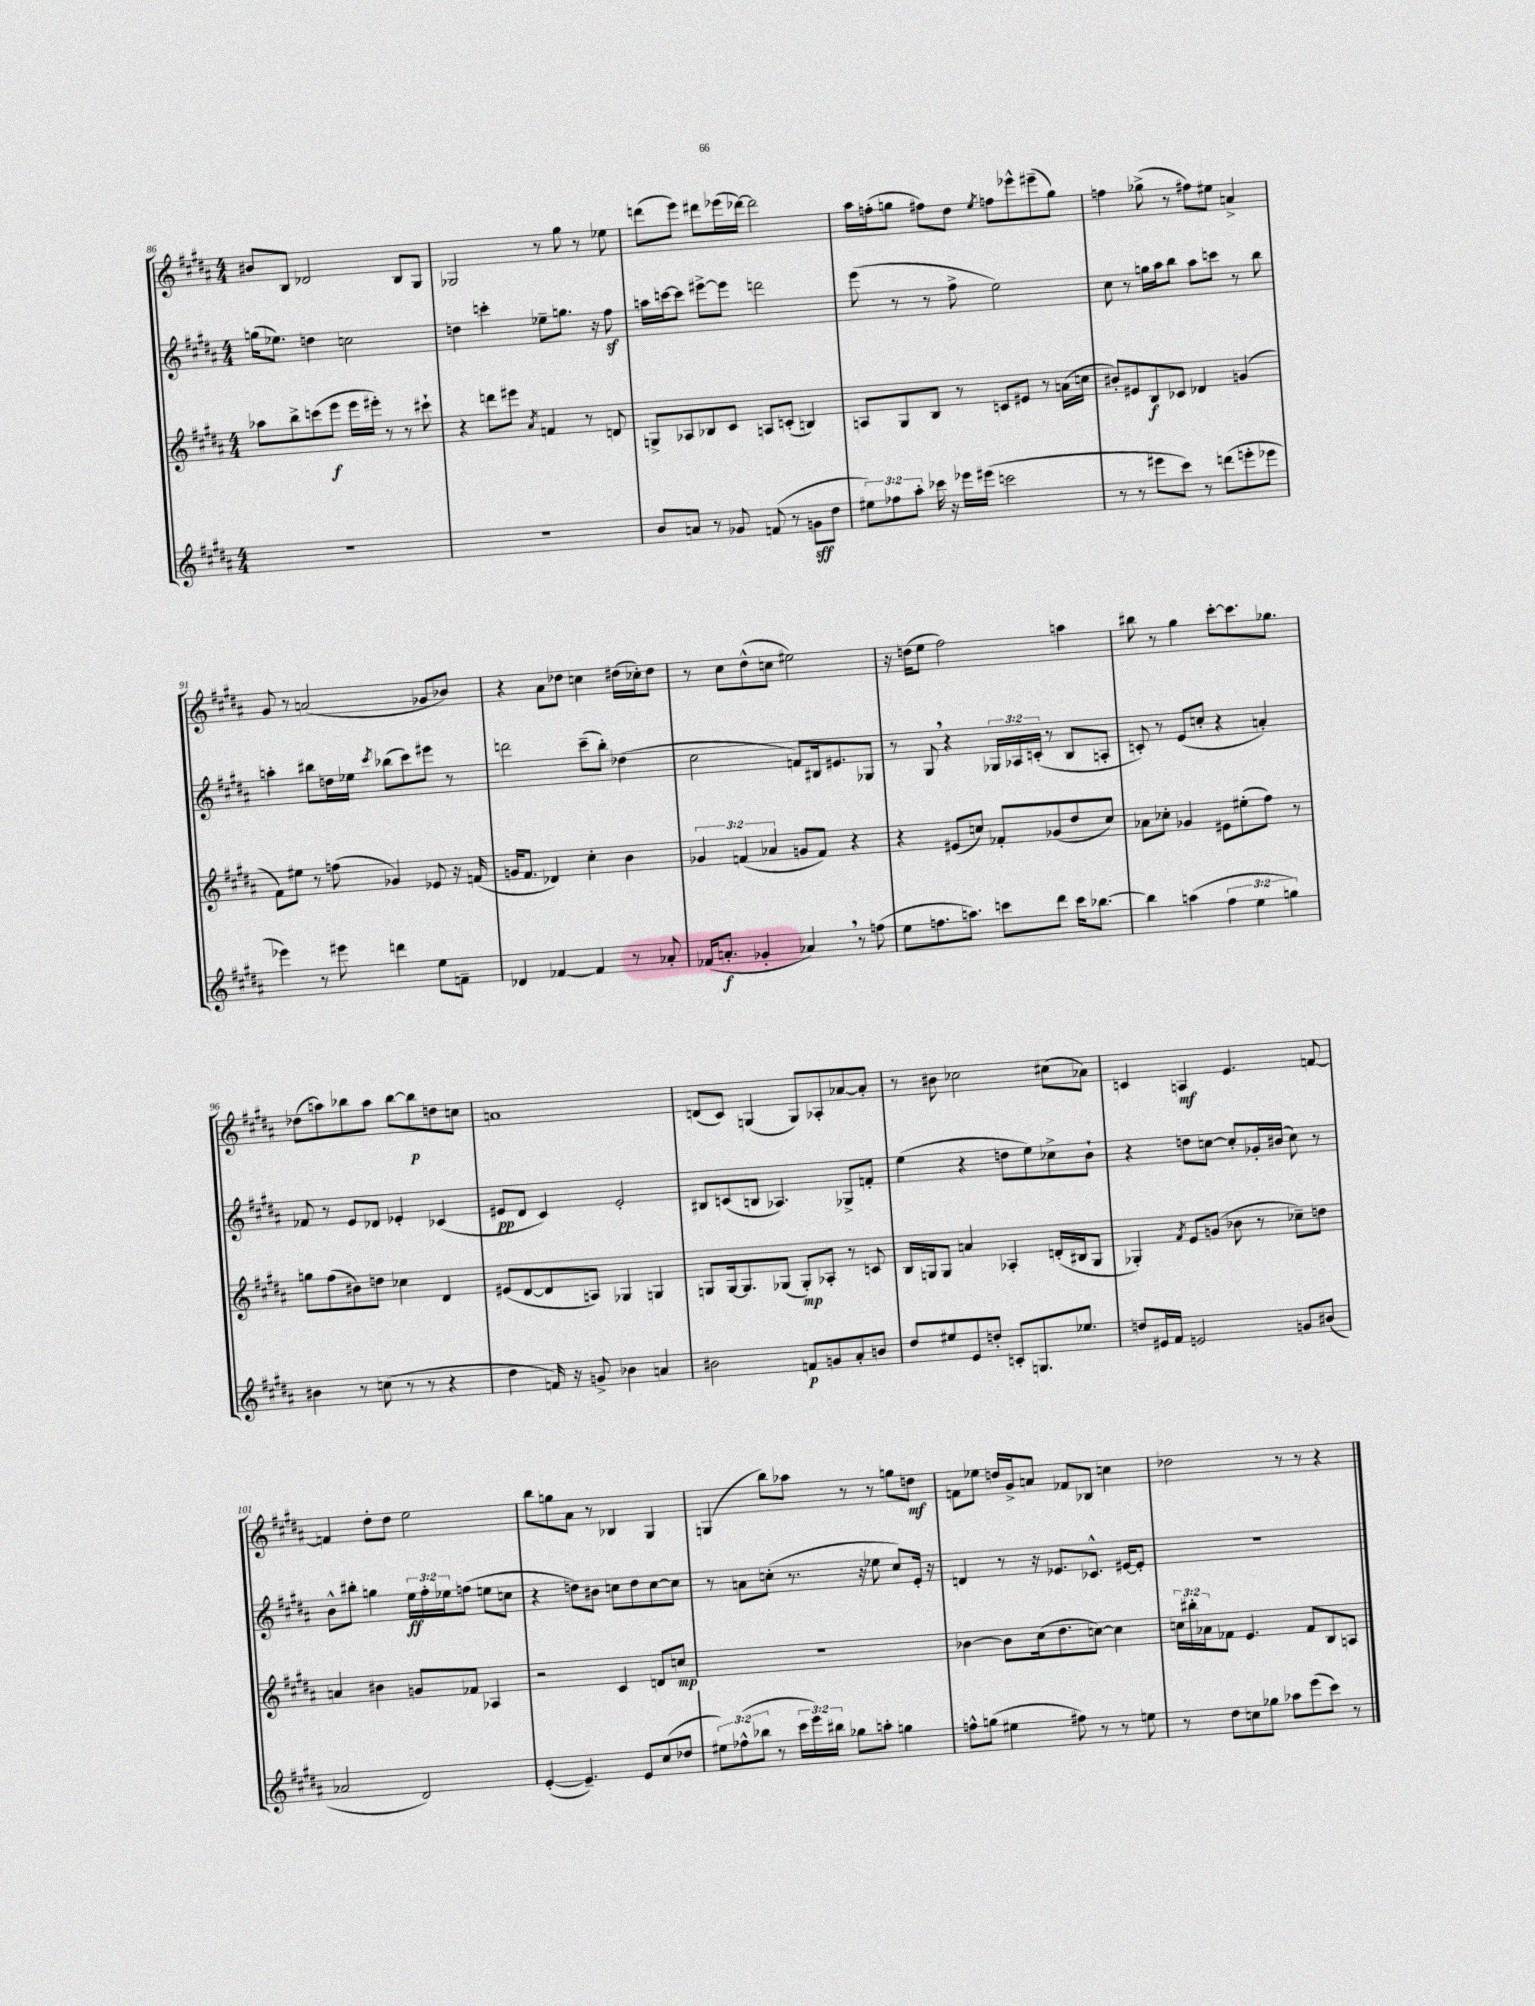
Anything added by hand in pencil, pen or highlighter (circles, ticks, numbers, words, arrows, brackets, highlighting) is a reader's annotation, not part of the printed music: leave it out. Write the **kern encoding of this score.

**kern	**kern	**kern	**kern
*staff4	*staff3	*staff2	*staff1
*clefG2	*clefG2	*clefG2	*clefG2
*k[f#c#g#d#a#]	*k[f#c#g#d#a#]	*k[f#c#g#d#a#]	*k[f#c#g#d#a#]
*M4/4	*M4/4	*M4/4	*M4/4
1r	8aa-	(16gg	8b#
.	.	8.ee-)	.
.	8bb^	.	8B
.	(8ccc	4dd	2d-
.	8eee	.	.
.	16eee	2cc	.
.	16eee#')	.	.
.	8r	.	.
.	8r	.	8B
.	8ccc#`	.	8G#
=	=	=	=
1r	4r	4dd	2G-
.	8ddd	4ccc'	.
.	8eee#	.	.
.	8qa#	.	.
.	4f	8ee-~	8r
.	.	8.gg	8gg#
.	8r	.	8r
.	.	16r	.
.	8d	8ff#	8ee-
=	=	=	=
8b	8G^	16aa	(8ddd
.	.	[16ccc	.
8a	8A-	8ccc]	8eee)
8r	8B-	[8eee#^	8ddd#
8g-	8c#	8eee#]	(16eee-
.	.	.	[16ddd-)
(8f	8A	2ddd	2ddd-]
8r	(8c'	.	.
8g	4B)	.	.
8dd#	.	.	.
=	=	=	=
12ee#)	8A	(8eee	16aa#
.	.	.	(16ff'
12ff-	.	.	.
.	8G#	8r	8gg
12aa#'	.	.	.
16ccc-	8B	8r	8ff#)
16r	.	.	.
16eee-	8r	8ff#^	8dd#
(16eee#	.	.	.
.	.	.	8qee
2ccc	8c	2ee)	8ff
.	8e#	.	8eee-^^
.	8r	.	(8eee#~
.	(16a	.	8gg)
.	16cc	.	.
=	=	=	=
8r	8b#')	8cc#	4ff
8r	8e#	8r	.
8eee#	8B	16gg	(8gg-^
.	.	16aa#	.
8ccc#)	8c-	8bb	8r
8r	4d-	8aa#	8ff#)
(8ddd	.	8ccc	8ee#
8eee'	(4g	8r	4a^
8eee-	.	8bb	.
=	=	=	=
4eee-)	8f#)	4aa'	8g#
.	8ee#	.	8r
8r	8r	8bb#	(2a
8eee#	(8ff	16dd	.
.	.	16ee-	.
.	.	8qccc#	.
4ddd	4g-)	(8bb-	.
.	.	8ccc#)	.
8ee	8e-	8eee#	8g-
8f~	16r	8r	8b-)
.	(16f	.	.
=	=	=	=
4d-	16g	2ddd	4r
.	8.f#	.	.
[4f-	4d-)	.	8a#
.	.	.	8dd-
4f-]	4cc#'	(8ccc#~	4cc
.	.	8bb')	.
8r	4b	(4dd-	(16dd#
.	.	.	16cc-')
8a-'	.	.	8dd#
=	=	=	=
(16f-	6g-	2cc#	8r
8.a'	.	.	.
.	.	.	8cc#
.	(6f	.	.
4g-'	.	.	(8dd#^^
.	6a-	.	.
.	.	.	8cc
4a-)	8g	8f)	2ee#)
.	8f)	16B#	.
.	.	8.e#	.
8r	4r	.	.
(8ff	.	8G-	.
=	=	=	=
8ee	4r	8r	16r
.	.	.	(16dd
8.ff	.	8G#	8ee
.	(8e#	4r	2ff#)
8.aa)	.	.	.
.	8cc)	.	.
8ccc	8f-'	24G-	.
.	.	24A-	.
.	.	(24c'	.
8ddd#	(8g-	8r	.
16ccc	8dd#	8B	4aa
[8.bb-	.	.	.
.	8cc)	8A'	.
=	=	=	=
4bb-]	8a-	8c')	8bb#
.	8cc-'	8r	8r
(4aa	4g-	(8e	4gg#
.	.	8cc'	.
6ff#	8e#	4r	[8ccc#'
.	(8ee#'	.	8.ccc#]
6ee	.	.	.
.	8ff#)	4a')	.
.	.	.	8.gg-
6gg)	.	.	.
.	8r	.	.
=	=	=	=
4b#	8gg	8f-	(8dd-
.	(8ff#	8r	8aa)
8r	8b#)	8e	8bb-
(8cc	8dd	8d-	8aa
8r	4cc-	4e-'	[8bb-
8r	.	.	8bb-]
4r	4d#	(4c-	8dd
.	.	.	8cc
=	=	=	=
4dd#	(8e#	8e#	1a
.	[8d#	8d#	.
16f)	8d#]	4c#)	.
16r	.	.	.
8g^	8A)	.	.
4b-	4G-	2e#'	.
4a	4G	.	.
=	=	=	=
2b#	8G	8B#	(8d
.	[16G	(8c	8c#)
.	8.G]	.	.
.	.	8B	(4G
.	(8G-	4.A-)	.
8f	8G-')	.	8G)
8g	8A-'	.	8A-'
8a#'	8r	8G-^	[8a-
8b	8c	8f'	8a-']
=	=	=	=
8dd#	16B	(4ee	8r
.	16G	.	.
8ee#	8G	.	8b#
8e	4a	4r	2cc-
8dd'	.	.	.
8c'	4A-'	8dd	.
8.G	.	8ee)	.
.	(16d'	8cc-^	(8cc#
8.ee-	16B#	.	.
.	8G	8b`	8a-)
=	=	=	=
8dd	4G-')	4r	4c
16e#	.	.	.
16f#	.	.	.
.	8qf#	.	.
2e	8e	8dd	4A
.	(8g	[8cc	.
.	8b-	8cc']	4.e
.	8r	16g-'	.
.	.	(16b#	.
8g	8cc-~)	8cc)	.
(8b#	8dd	8r	[8f
=	=	=	=
2a-	4a	8b^^	4f]
.	.	8bb#'	.
.	4b#	4gg	8dd#'
.	.	.	8dd#
2d#)	8g	24ee	2ee
.	.	24ff#'	.
.	.	24ee-	.
.	8f-	(8ff	.
.	4A-	8ee	.
.	.	8cc	.
=	=	=	=
([4e'	2r	4r	8bb
.	.	.	8gg
4.e~])	.	8dd)	8a#
.	.	8b#	8r
.	4c#	8cc	4B-
8e	.	8dd	.
(8cc#	8d	[8cc	4G#
8dd-	8cc	8cc]	.
=	=	=	=
12ee#)	1r	8r	(4G
(12ff-^^	.	.	.
.	.	8a	.
12bb-	.	.	.
8r	.	(8cc'	8bb)
24ccc#	.	8.r	8aa-
24eee)	.	.	.
24bb#	.	.	.
8gg-	.	.	8r
.	.	16r	.
8aa'	.	8ee-	8r
4gg	.	8cc)	8gg
.	.	16e'	8dd
.	.	16r	.
=	=	=	=
8ff^^	[4b-	4d	8f
(8gg	.	.	8ee-
4ee#	8b-]	8r	16dd
.	.	.	16g#^
.	(16cc#	16r	8a
.	8.dd#	8.e-	.
8ff#)	.	.	8f-
8r	[8cc)	8.c-^^	8B-
8r	4cc]	.	4cc
.	.	[16e#	.
8ee	.	8e#']	.
=	=	=	=
8r	24cc	1r	2dd-
.	24bb#'	.	.
.	24a-	.	.
8dd#	8f-	.	.
8cc	4.e	.	.
8gg-	.	.	.
8aa-	.	.	8r
(8eee	8f-	.	8r
8ccc#)	8B	.	4r
8r	8A	.	.
==	==	==	==
*-	*-	*-	*-
